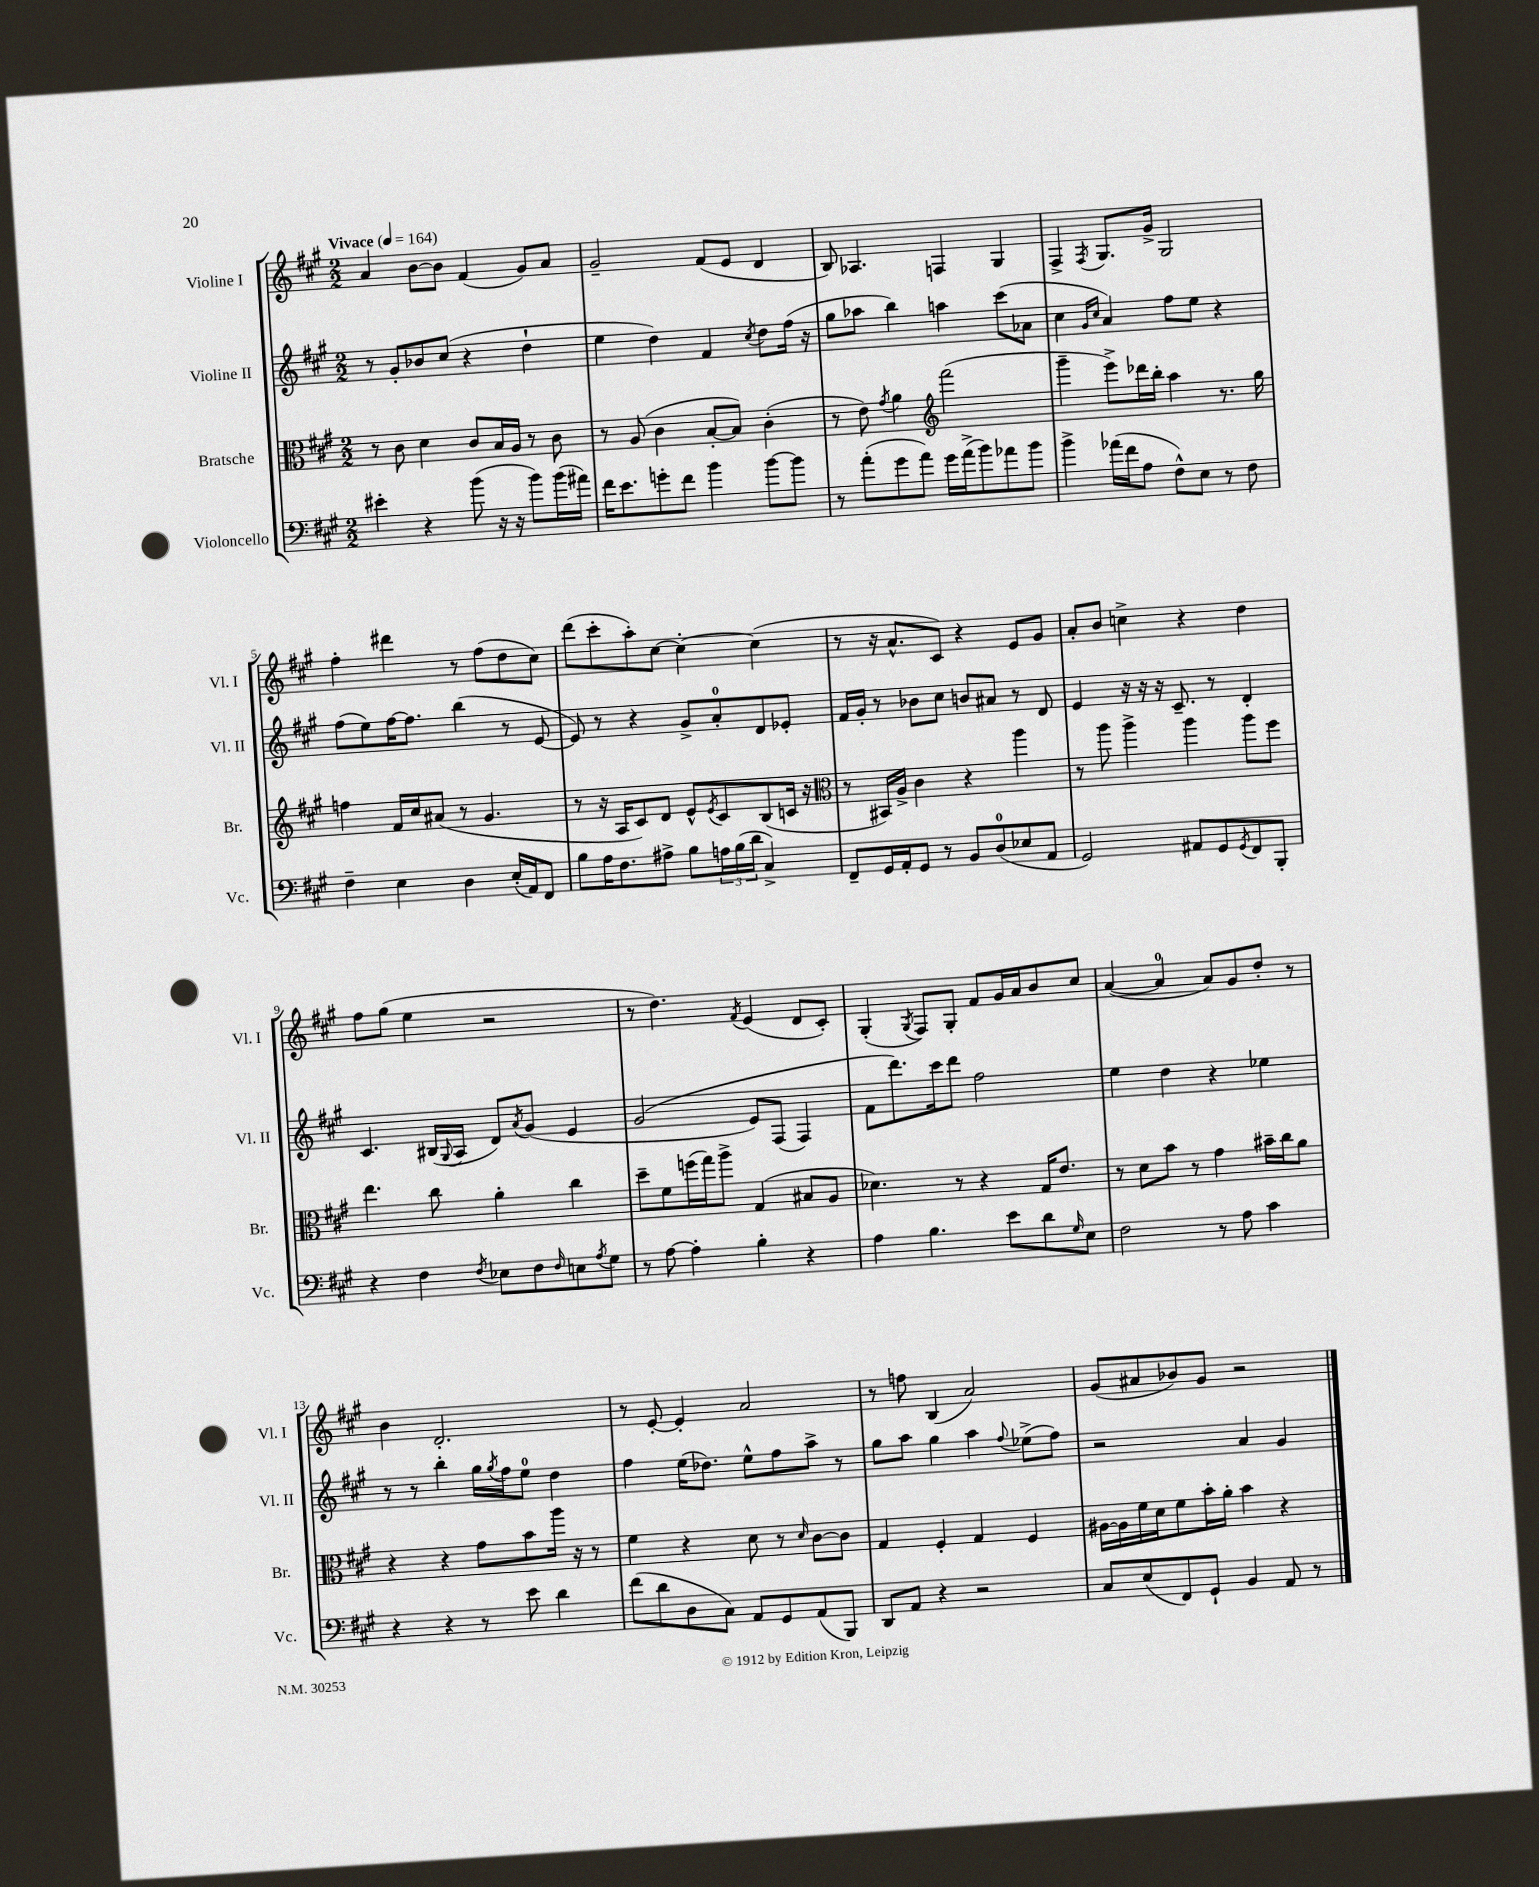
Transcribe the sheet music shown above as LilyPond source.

<<
\new StaffGroup <<
\new Staff = "s0" \with { instrumentName = "Violine I" shortInstrumentName = "Vl. I" } {
    \clef treble \key a \major \numericTimeSignature \time 2/2 \tempo "Vivace" 4 = 164
    a'4 b'8~ b'8 fis'4( gis'8) a'8 |
    gis'2-- fis'8( e'8 d'4 |
    b8) aes4. f4 gis4 |
    fis4-> \acciaccatura { fis8 } gis8. gis'16-> gis2 |
    fis''4-. dis'''4 r8 fis''8( d''8 cis''8) |
    d'''8( cis'''8-. a''8-.) cis''8~ cis''4~-. cis''4( |
    r8 r16 a'8.-^ cis'8) r4 e'8 gis'8 |
    a'8-. b'8 c''4-> r4 d''4 |
    fis''8 gis''8( e''4 r2 |
    r8 d''4.) \acciaccatura { fis'8 } e'4( d'8 cis'8-.) |
    gis4-.( \acciaccatura { gis8 } fis8) gis8-. fis'8 gis'16 a'16 b'8 cis''8 |
    a'4~( a'4-0 a'8) gis'8 d''8-. r8 |
    b'4 d'2.-. |
    r8 e'8~-. e'4-. a'2 |
    r8 f''8 b4( a'2) |
    gis'8( ais'8 bes'8) gis'8 r2 \bar "|." |
}
\new Staff = "s1" \with { instrumentName = "Violine II" shortInstrumentName = "Vl. II" } {
    \clef treble \key a \major \numericTimeSignature \time 2/2
    r8 gis'8-. bes'8 cis''8( r4 d''4-! |
    e''4 d''4) fis'4 \acciaccatura { cis''8 } d''8 fis''16( r16 |
    gis''8 aes''8 b''4) a''4 cis'''8( aes'8 |
    cis''4 \grace { gis'16 cis''16 } a'4) fis''8 e''8 r4 |
    fis''8( e''8) fis''16~ fis''8. b''4( r8 e'8~ |
    e'8) r8 r4 gis'8-> a'8-0-. d'8 ees'8-. |
    fis'16 gis'16-. r8 bes'8 cis''8 b'8 ais'8 r8 d'8 |
    e'4 r16 r16 r16 cis'8.-- r8 d'4-. |
    cis'4. bis16( \appoggiatura { gis8 } a16 d'8) \acciaccatura { a'8 } gis'8( e'4 |
    gis'2\( e'8) fis8( fis4) |
    fis'8 d'''8.\) cis'''16 d'''8 fis''2 |
    e''4 d''4 r4 ees''4 |
    r8 r8 b''4-. gis''16 \acciaccatura { gis''8 } fis''16 e''8-0 d''4 |
    fis''4 e''16( des''8.) e''8-^ fis''8 a''8-> r8 |
    gis''8 a''8 gis''4 a''4 \appoggiatura { fis''8 } ees''8->( fis''8) |
    r2 a'4 gis'4 \bar "|." |
}
\new Staff = "s2" \with { instrumentName = "Bratsche" shortInstrumentName = "Br." } {
    \clef alto \key a \major \numericTimeSignature \time 2/2
    r8 cis'8 d'4 cis'8 b16 a16 r8 cis'8 |
    r8 a8( cis'4 b8~-. b8) cis'4-.( |
    r8 e'8) \acciaccatura { gis'8 } a'4 \clef treble fis'''2( |
    gis'''4-- e'''8->) des'''16 b''16-. a''4 r8. gis''16 |
    f''4 fis'16 cis''16 ais'8( r8 gis'4. |
    r8 r16 a16 cis'8) d'8 e'8-^ \acciaccatura { e'8 } cis'8 b8( c'16 r16 |
    \clef alto r8 bis,16) a16-> cis'4 r4 a''4 |
    r8 a''8 a''4-> a''4 a''8 fis''8 |
    e''4. cis''8 a'4-. cis''4 |
    d''8-- fis'8 f''16( gis''16) a''8-> gis4( bis8 a8 |
    des'4.) r8 r4 gis16 e'8. |
    r8 d'8 b'8 r8 gis'4 bis'16-- cis''16 a'8 |
    r4 r4 gis'8 b'8 a''16 r16 r8 |
    fis'4 r4 d'8 r8 \grace { d'16 } cis'8~ cis'8 |
    gis4 fis4-. gis4 fis4 |
    ais16~ ais16 fis'16 d'16 fis'8 b'16-. a'16-. b'4 r4 \bar "|." |
}
\new Staff = "s3" \with { instrumentName = "Violoncello" shortInstrumentName = "Vc." } {
    \clef bass \key a \major \numericTimeSignature \time 2/2
    eis'4-. r4 b'8( r16 r16 b'8) b'16( ais'16) |
    fis'16 e'8. g'8-. fis'8 b'4 b'8~ b'8 |
    r8 a'8-.( gis'8 a'8) gis'16 a'16->( b'8) aes'8 b'8 |
    b'4-> aes'16( fis'16 a8 fis8-^) e8 r8 fis8 |
    fis4-- e4 d4 e16-.( a,16) fis,8 |
    b8 a16 fis8. ais8-> b8 \tuplet 3/2 { a16 b16( d'16 } cis4->) |
    fis,8-- gis,16 a,16-. gis,8 r8 b,8 d8-0( ees8 a,8 |
    gis,2) ais,8 gis,8 \acciaccatura { gis,8 } fis,8 b,,8-. |
    r4 fis4 \acciaccatura { fis8 } ees8 fis8 \grace { fis16 } e8 \acciaccatura { a8 } gis8 |
    r8 a8~ a4-. b4-. r4 |
    a4 b4. e'8 d'8 \grace { gis16 } e8 |
    fis2 r8 a8 cis'4 |
    r4 r4 r8 e'8 d'4 |
    fis'8( d'8 d8 cis8) a,8 gis,8 a,8( b,,8) |
    d,8 a,8 r4 r2 |
    cis8 e8( fis,8) gis,8-! b,4 a,8 r8 \bar "|." |
}
>>
>>
